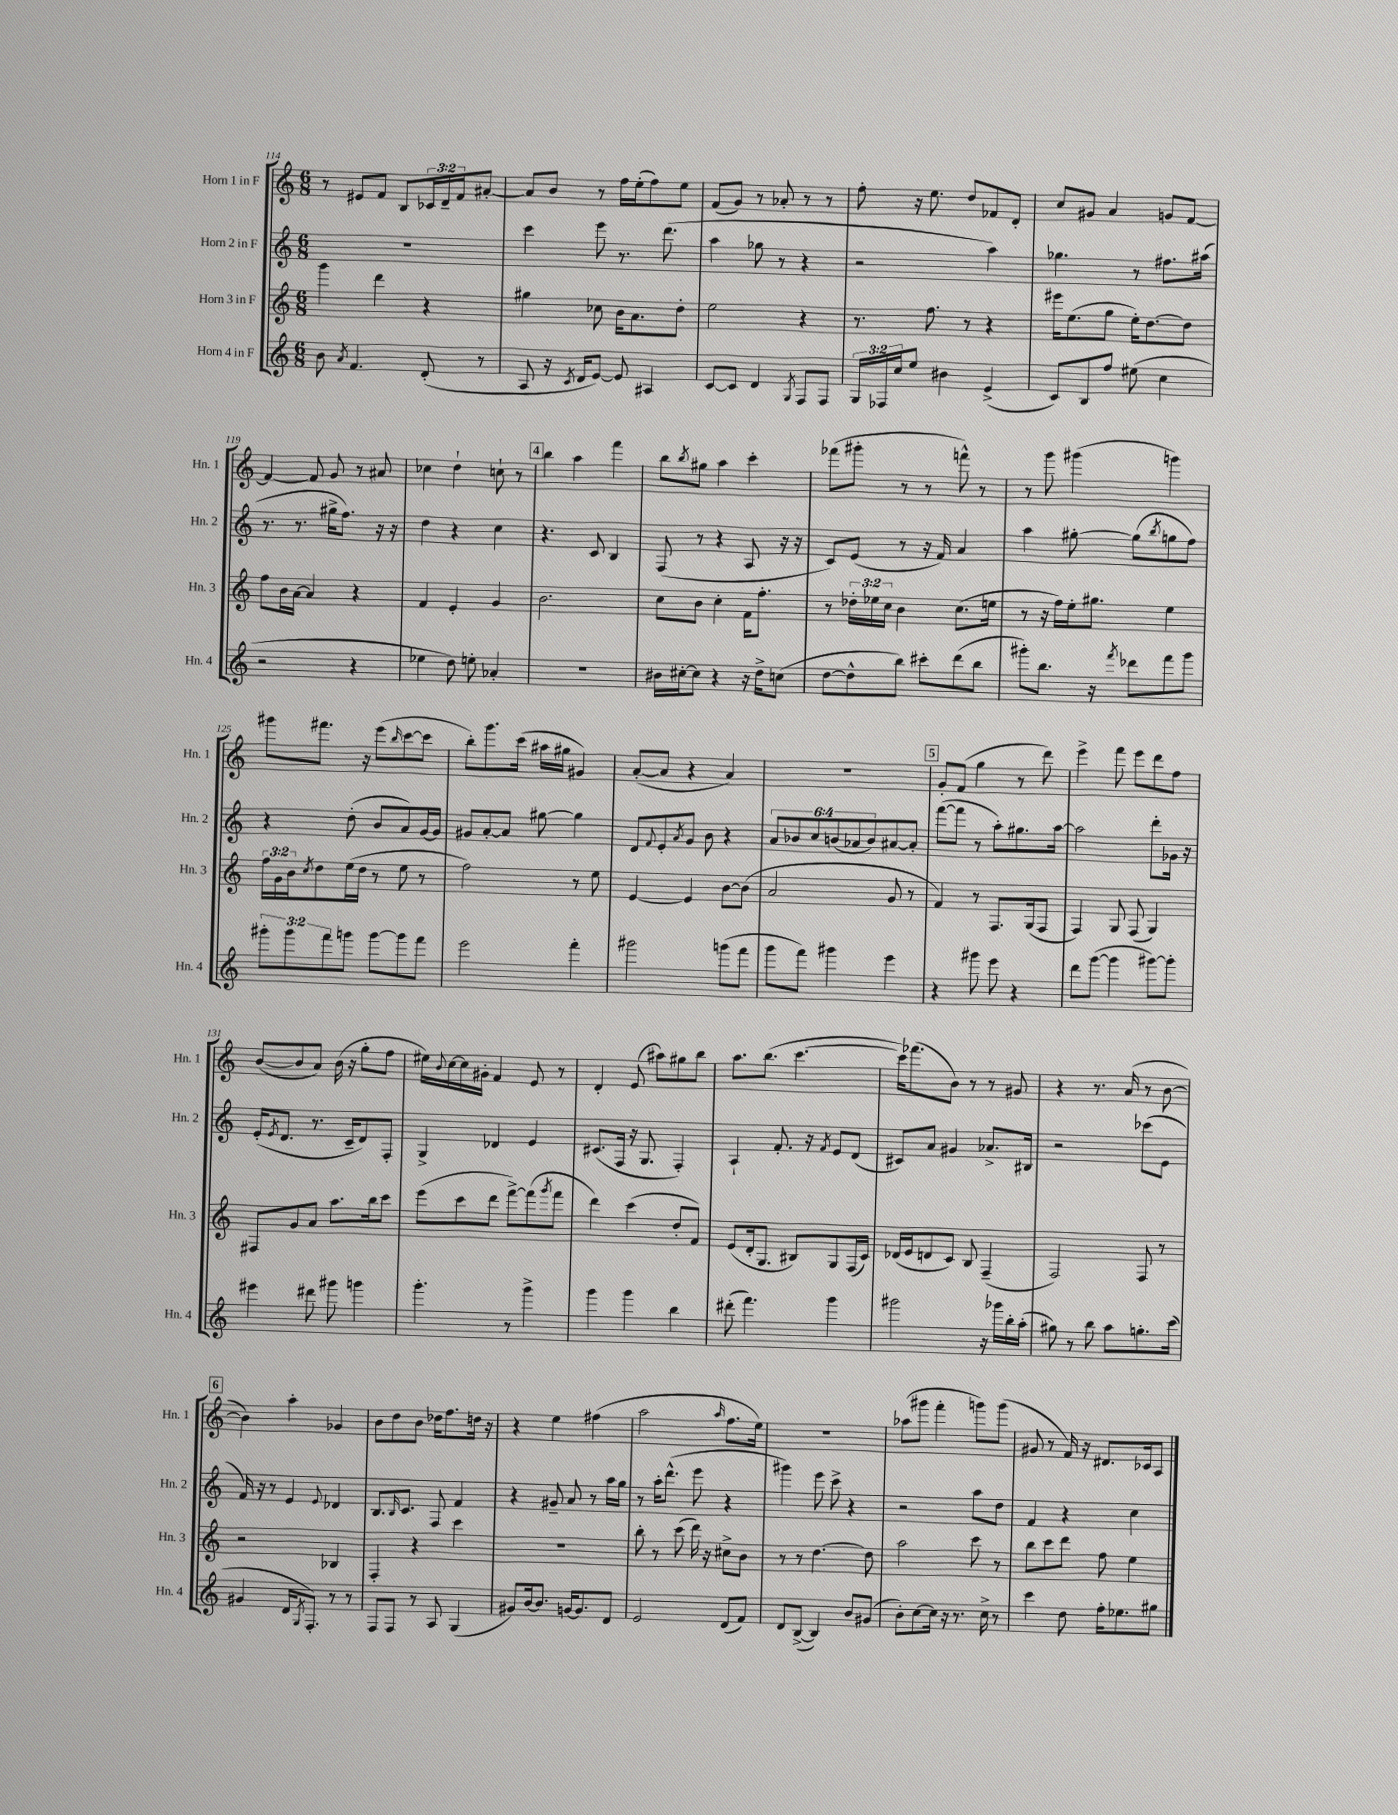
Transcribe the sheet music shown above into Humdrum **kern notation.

**kern	**kern	**kern	**kern
*part4	*part3	*part2	*part1
*staff4	*staff3	*staff2	*staff1
*I"Horn 4 in F	*I"Horn 3 in F	*I"Horn 2 in F	*I"Horn 1 in F
*I'Hn. 4	*I'Hn. 3	*I'Hn. 2	*I'Hn. 1
*clefG2	*clefG2	*clefG2	*clefG2
*k[]	*k[]	*k[]	*k[]
*M6/8	*M6/8	*M6/8	*M6/8
=114	=114	=114	=114
8b\	4ggg\	2.r	8r
8qa/	.	.	.
4.f/	.	.	8e#X/L
.	4ddd\	.	8f/J
.	.	.	8B/L
(8d'/	4r	.	24c-X/L
.	.	.	24d~/
.	.	.	24f/J
8r	.	.	[8a#X'/J
=115	=115	=115	=115
8A/	4gg#X\	4ccc\	8a#/L]
16r	.	.	8b/J
8qc/	.	.	.
16d/KL	.	.	.
[8e/J)	8cc-X\	8eee\	8r
8e/]	16b\KL	8.r	16ff\LL
.	8.a\	.	(16ee'\J
4A#X/	.	.	8ff\)
.	.	(8.ddd\	.
.	8dd'\J	.	8ee\J
=116	=116	=116	=116
[8c/L	2ee\	4aa\	(8f/L
8c/J]	.	.	8g/J)
4d/	.	8gg-X\	8r
.	.	8r	8a-X'/
8qG/	.	.	.
8F/L	4r	4r	8r
8F/J	.	.	8r
=117	=117	=117	=117
24G/LL	8.r	2r	8ff'\
24F-X/	.	.	.
24cc/J	.	.	.
8ee/J	.	.	16r
.	8.ff\	.	8.ee\
4b#X\	.	.	.
.	8r	.	8dd/L
(4e^/	4r	4aa\)	8f-X/
.	.	.	8d'/J
=118	=118	=118	=118
8c/L)	16eee#X\KL	4.gg-X\	8cc/L
.	(8.ee\	.	.
8B/	.	.	8g#X/J
8ff/J	8gg\J	.	4a/
(8ee#X\	16ee'\KL)	8r	.
.	[8.dd\	.	.
4cc\	.	8.ff#X\L	8gn/L
.	8dd\J]	.	[8f/J
.	.	(16aa#X\Jk	.
!!LO:LB:g=z
=119	=119	=119	=119
2r	8ff\L	8.r	4f/_
.	16b\L	.	.
.	[16a\JJ	8.r	.
.	4a/]	.	8f/]
.	.	16gg#X^\KL	8g/
.	.	8.ff\J)	.
4r	4r	.	8r
.	.	16r	8a#X/
.	.	16r	.
=120	=120	=120	=120
4ee-X\	4f/	4dd\	4cc-X\
8dd\)	4e'/	4r	4dd`\
8een'\	.	.	.
4a-X'/	4g/	4cc\	8ccn`\
.	.	.	8r
!!LO:REH:place=s1:t=4
=121	=121	=121	=121
2.r	2.b\	4.r	4bb\
.	.	.	4aa\
.	.	8c/	.
.	.	4B/	4fff\
=122	=122	=122	=122
16b#X\LL	8cc\L	(8F/	8bb\L
[16cc#X'\J	.	.	.
.	.	.	8qbb/
8cc#\J]	8b\J	8r	8gg#X\J
4r	4cc'\	4r	4aa\
16r	16f\KL	8A/	4ccc'\
16dd^\KL	8.ff'\J	.	.
(8ccn\J	.	16r	.
.	.	16r	.
=123	=123	=123	=123
[8dd\L	8r	8c/L)	(8fff-X\L
8dd^^\]	24dd-X'\LL	(8e/J	8ggg#X'\J
.	24ee-X\	.	.
.	24cc\JJ	.	.
8bb\J)	4b\	8r	8r
8ccc#X'\L	.	16r	8r
.	.	16f/)	.
(8ddd\	(8.cc\L	4a/	8fffn^^\)
8bb\J	.	.	8r
.	16een\Jk	.	.
=124	=124	=124	=124
8ggg#X'\L)	8r	4aa\	8r
8.bb\J	16r	.	8ggg\
.	16ff\LL)	.	.
.	16ee'\J	[8gg#X'\	(4ggg#X\
16r	8.gg#X\J	.	.
8qfff/	.	.	.
8ddd-X\L	.	(8gg#\L]	.
.	.	8qbb/	.
8fff\	4ee\	8ggn\	4gggn\)
8ggg#\J	.	8ff\J)	.
!!LO:LB:g=z
=125	=125	=125	=125
12ggg#X'\L	24ff\LL	4r	8ggg#X\L
.	24g\	.	.
12ggg#\	24b\J	.	.
.	8qcc/	.	.
.	8dd\	.	8.fff#X\J
12fff\	.	.	.
8gggn\J	(16ee\L	(8dd'\	.
.	16dd\JJ	.	16r
[8ggg\L	8r	8b/L	(8eee\L
.	.	.	16qqbb/
8ggg\]	8ee\	8a/)	[8ccc\
8fff\J	8r	[16g/L	8ccc\J]
.	.	16g/JJ]	.
=126	=126	=126	=126
2eee\	2ff\)	8g#X/L	8bb'\L)
.	.	[8a'/	8.ggg\
.	.	8a/J]	.
.	.	.	(16ccc\Jk
.	.	[8gg#X\	16aa#X\LL
.	.	.	16gg#X\JJ
4fff'\	8r	4gg#\]	4g#X/)
.	8ee\	.	.
=127	=127	=127	=127
2ggg#X\	[4e/	8d/L	([8a'/L
.	.	8qqf/	.
.	.	8e'/	8a/J]
.	.	8qa/	.
.	4e/]	8g/J	4r
.	.	8b\	.
(8gggn\L	[8b\L	4r	4a/)
8fff\J	(8b\J]	.	.
=128	=128	=128	=128
8ggg\L	2a/	12a/L	2.r
.	.	12b-X/	.
8fff\J)	.	.	.
.	.	12cc/	.
4ggg#X\	.	(12bn/	.
.	.	12a-X/	.
.	.	12b/)	.
4eee\	8g/	[8a#X/	.
.	8r	8a#'/J]	.
!!LO:REH:place=s1:t=5
=129	=129	=129	=129
4r	4f/)	([8fff\L	8g'/L
.	.	8fff\J]	(8f/J
8ggg#X\	8r	8r	4gg\
8eee\	8.F/L	8aa'\L)	.
4r	.	8.gg#X\	8r
.	(16G/k	.	.
.	8F/J	.	8ddd\)
.	.	[16aa\Jk	.
=130	=130	=130	=130
8ddd\L	4F/)	2aa\]	4eee^\
([8ggg\J	.	.	.
4ggg\]	8G/	.	8fff\
.	(8F/	.	8eee\L
[8ggg#X\L)	4G/)	8ddd'\L	8ddd\
8ggg#'\J]	.	16g-X\Jk	8ff\J
.	.	16r	.
!!LO:LB:g=z
=131	=131	=131	=131
4eee#X\	8F#X/L	(16e'/KL	([8b/L
.	.	8qe/	.
.	.	8.d/J	.
.	8g/	.	8b/]
8ddd#X\	8a/J	8.r	8a/J)
8ggg#X\	8.aa\L	.	(16b\
.	.	16c~/KL	16r
4gggn\	.	8d/)	8gg'\L
.	16bb\k	.	.
.	8ccc\J	8F'/J	8ff\J
=132	=132	=132	=132
4.ggg'\	(8eee\L	4G^/	16ee#X\LL)
.	.	.	8qqb/
.	.	.	[16cc\
.	8ccc\	.	16cc\]
.	.	.	16g#X'\JJ
.	8ddd\J	4d-X/	4f/
8r	[8fff^\L)	.	.
4ggg^\	(8fff\]	4e/	8e/
.	8qggg/	.	.
.	8fff\J	.	8r
=133	=133	=133	=133
4ggg\	4ddd\)	(8.c#X/L	4d'/
.	.	16F/Jk	.
4ggg\	(4ccc\	16r	(8e/
.	.	8.G/	.
.	.	.	8aa#X\L)
4bb\	8dd'/L	4F'/)	8gg#X\
.	8f/J)	.	8bb\J
=134	=134	=134	=134
(8ddd#X'\	(8e/L	4A`/	8.aa\L
4.fff\)	16d'/k	.	.
.	8.G/J	.	(8.bb\J
.	.	8.f'/	.
.	8B#X/L)	.	[4.ccc\
.	.	16r	.
.	.	8qf/	.
4ggg\	8G/	8e/L	.
.	(16F/L	(8d/J	.
.	16c/JJ)	.	.
=135	=135	=135	=135
2ggg#X\	(16d-X/LL	8c#X/L)	16ccc\KL])
.	16e/J	.	(8.fff-X\
.	8dn/	8a/J	.
.	8c/J)	4g#X/	8b\J)
.	8B/	.	8r
16r	(4F~/	8.a-X^/L	8r
16ggg-X\LL	.	.	.
16bb'\	.	.	8g#X/
(16aa'\JJ	.	16B#X/Jk	.
=136	=136	=136	=136
8gg#X\)	2F/)	2r	4r
8r	.	.	.
8bb\	.	.	8.r
8aa\L	.	.	.
.	.	.	(16a/
8.ggn'\	8F/	(8ccc-X\L	8r
.	8r	8e\J	[8b\
(16ccc\Jk	.	.	.
!!LO:LB:g=z
!!LO:REH:place=s1:t=6
=137	=137	=137	=137
4g#X/	2r	16f/)	4b\])
.	.	16r	.
.	.	8r	.
16d/KL	.	4e/	4aa'\
8qG/	.	.	.
8.F'/J)	.	.	.
.	.	8qqe/	.
8r	4B-X/	4d-X/	4g-X/
8r	.	.	.
=138	=138	=138	=138
8F/L	4F'/	8.B/L	8b\L
8F/J	.	.	8dd\
.	.	16qqB/	.
.	.	8.c/J	.
8r	4r	.	8b\J
8A/	.	8F/	16dd-X\KL
.	.	.	8.ff\
(4G/	4ccc\	4f/	.
.	.	.	16ddn\Jk
.	.	.	16r
=139	=139	=139	=139
8g#X/L)	2.r	4r	4r
[16b/k	.	.	.
8.b/J]	.	.	.
.	.	8g#X~/	4ee\
[16gn/KL	.	8a/	.
8.g/]	.	.	.
.	.	8r	(4ff#X\
8d/J	.	16aa\LL	.
.	.	16gg\JJ	.
=140	=140	=140	=140
2e/	8bb'\	8r	2aa\
.	8r	16aa'\KL	.
.	.	(8.ddd^^\J	.
.	(8ccc\	.	.
.	16ddd\)	8eee\	.
.	16r	.	.
.	.	.	16qqaa/
(8d/L	8cc#X^\L	4r	8.ff\L
8f/J)	8b\J	.	.
.	.	.	16ee\Jk)
=141	=141	=141	=141
8d/L	8r	4ggg#X\)	2.r
([8B^/J	8r	.	.
4B/])	[4.dd\	8eee\	.
.	.	8ccc^\	.
8b/L	.	4r	.
(8g#X/J	8dd\]	.	.
=142	=142	=142	=142
8b'\L)	2aa\	2r	(8aa-X\L
[8cc\	.	.	8ggg#X\J
16cc\Jk]	.	.	4fff'\
16r	.	.	.
8.r	.	.	.
.	8ccc\	8aa\L	8gggn\L)
16cc^\	.	.	.
8r	8r	8dd\J	(8ggg\J
=143	=143	=143	=143
4ccc\	8bb\L	4f/	8g#X/
.	8ccc\	.	8r
8dd\	8ddd\J	4r	16f/)
.	.	.	16r
16ff'\KL	8ff\	.	8.d#X/L
8.ee-X\	.	.	.
.	4ee\	4cc\	.
.	.	.	16c-X/k
8gg#X\J	.	.	8A/J
==	==	==	==
*-	*-	*-	*-
